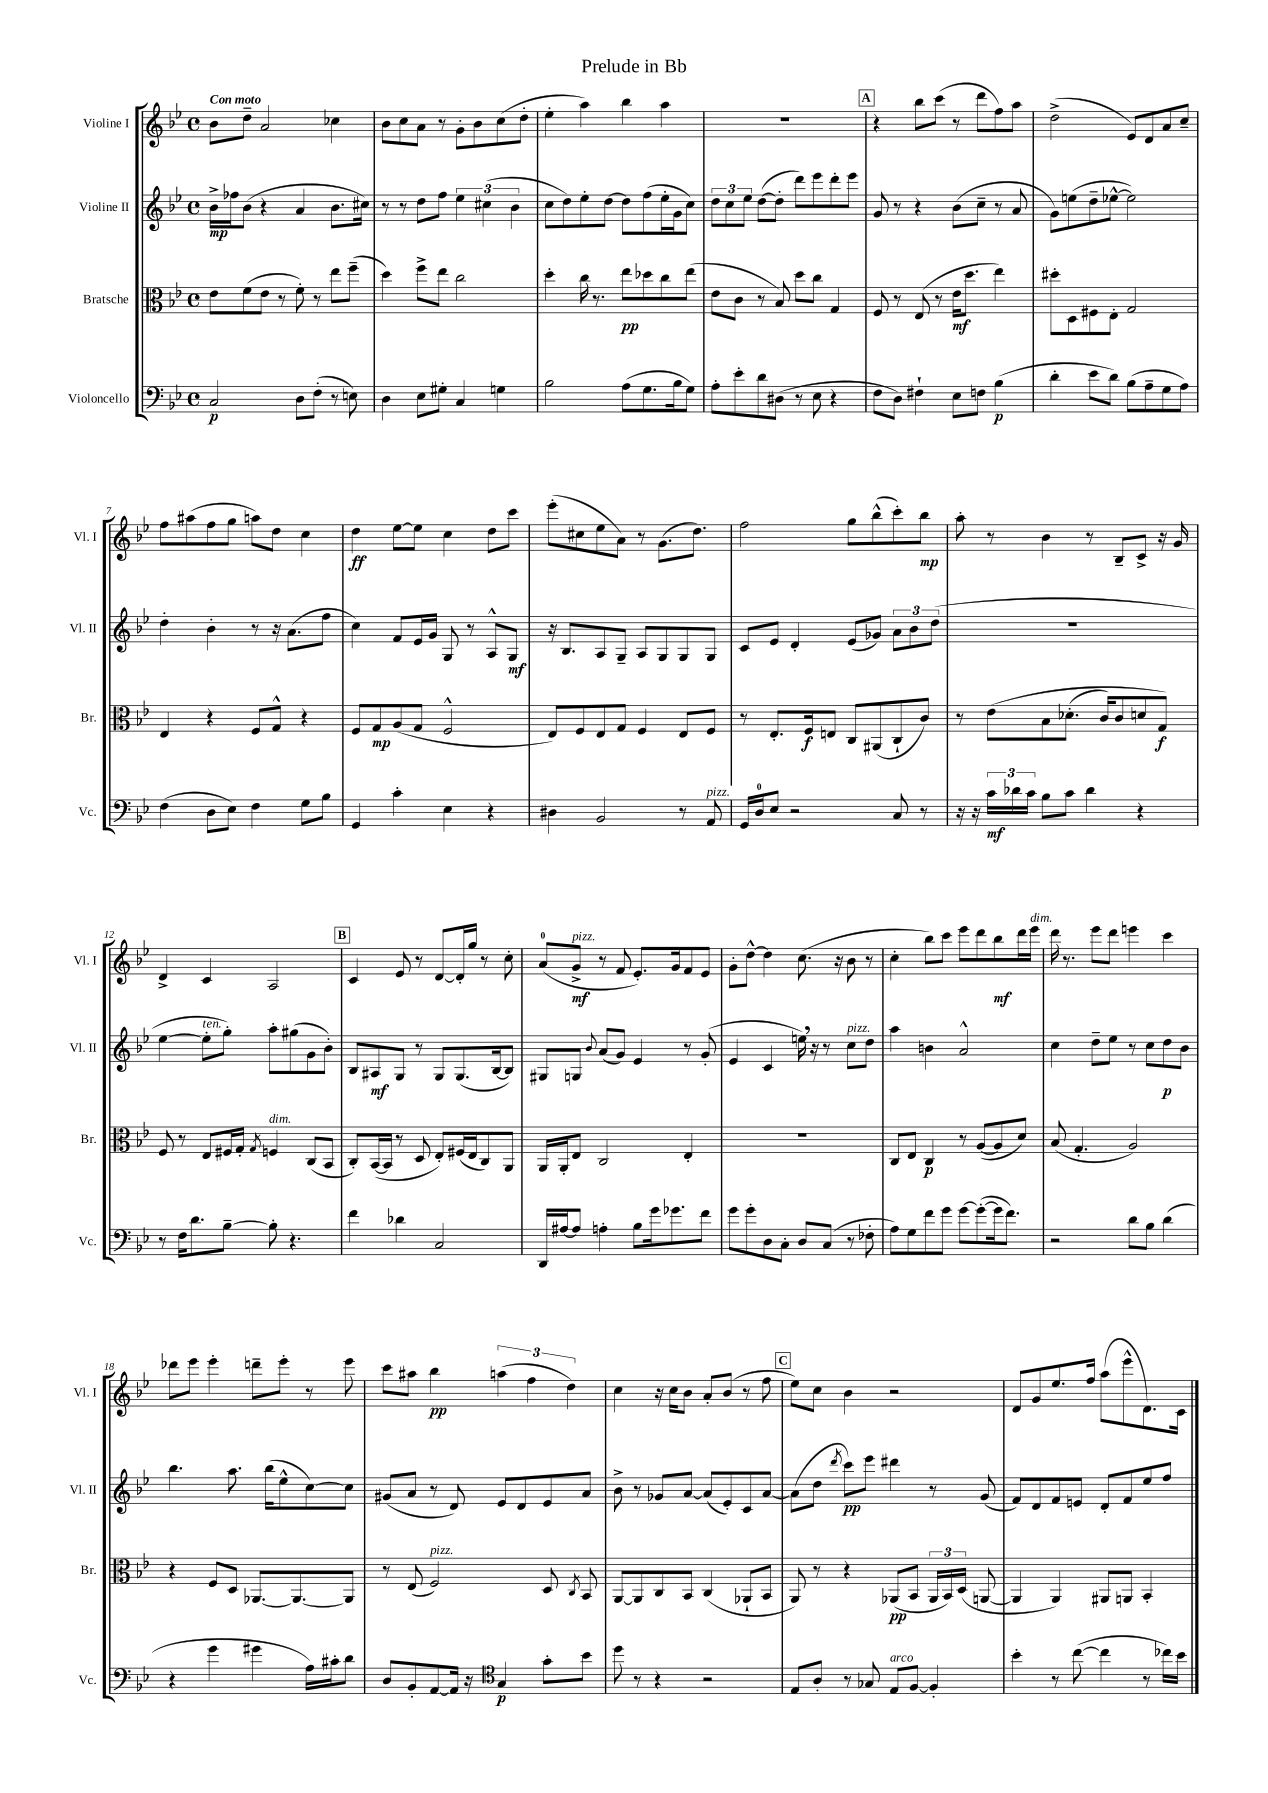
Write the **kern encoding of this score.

**kern	**kern	**kern	**kern
*staff4	*staff3	*staff2	*staff1
*clefF4	*clefC3	*clefG2	*clefG2
*k[b-e-]	*k[b-e-]	*k[b-e-]	*k[b-e-]
*M4/4	*M4/4	*M4/4	*M4/4
*met(c)	*met(c)	*met(c)	*met(c)
2C	8e-	16b-^	8b-
.	.	16ff-	.
.	(8f	(8b-	8dd~
.	8e-	4r	2a
.	8r	.	.
8D	8f')	4a	.
(8F'	8r	.	.
8r	8ee-	8.b-	4cc-
8E)	(8ff~	.	.
.	.	16cc#)	.
=	=	=	=
4D	4dd)	8r	8b-
.	.	8r	8cc
8E-	8ff^	8dd	8a
8G#'	8ee-	8ff	8r
4C	2cc	6ee-	8g'
.	.	.	8b-
.	.	(6cc#	.
4G	.	.	(8cc
.	.	6b-	.
.	.	.	8dd'
=	=	=	=
2B-	4dd'	8cc	4ee-'
.	.	8dd)	.
.	16cc	8ee-'	4aa)
.	8.r	.	.
.	.	[8dd	.
(8A	8ee-	8dd]	4bb-
8.G	8dd-	(8ff	.
.	8cc	16ee-'	4aa
16B-	.	16g	.
8G)	(8ee-	8cc)	.
=	=	=	=
8A'	8e-	12dd	1r
.	.	12cc	.
8e-'	8c	.	.
.	.	12ee-	.
8d	8r	([8dd	.
(8D#	8B-)	8dd']	.
8r	8dd	8ddd)	.
8E-	8cc	8eee-	.
4r	4G	8ddd'	.
.	.	8eee-	.
=	=	=	=
8F	8F	8g	4r
8D)	8r	8r	.
4F#`	(8E-	4r	8bb-
.	8r	.	(8ccc
8E-	16e-	(8b-	8r
.	8.dd	.	.
8F	.	8cc~	8ddd
(4B-	4ee-)	8r	8ff)
.	.	8a	8aa
=	=	=	=
4d'	8dd#'	8g)	(2dd^
.	8D	(8ee	.
8e-	8F#	8dd~	.
8d)	8E-'	[8ee-^^	.
(8B-	2G	2ee-])	8e-)
8A~	.	.	8d
8G	.	.	8a
8A)	.	.	8cc~
=	=	=	=
(4F	4E-	4dd'	8ff
.	.	.	(8aa#
8D	4r	4b-'	8ff
8E-)	.	.	8gg
4F	8F	8r	8aa)
.	8G^^	16r	8dd
.	.	(8.a	.
8G	4r	.	4cc
8B-	.	8ff	.
=	=	=	=
4GG	8F	4cc)	4dd
.	8G	.	.
4c'	(8A	8f	[8ee-
.	8G	16e-	8ee-]
.	.	16g	.
4E-	2F^^	8G	4cc
.	.	8r	.
4r	.	8A^^	8dd
.	.	8G	8ccc
=	=	=	=
4D#	8E-)	16r	(8eee-'
.	.	8.B-	.
.	8F	.	8cc#
2BB-	8E-	8A	8ee-
.	8G	8G~	8a)
.	4F	8A	8r
.	.	8G	(8.g
8r	8E-	8G	.
.	.	.	8.dd)
8AA	8F	8G	.
=	=	=	=
16GG	8r	8c	2ff
16D	.	.	.
8E-	8.E-'	8e-	.
2r	.	4d'	.
.	16F	.	.
.	8E	.	.
.	8C	(8e-	8gg
.	(8AA#	8g-)	(8bb-^^
8C	8C`	12a	8ccc')
.	.	12b-	.
8r	8c)	.	8bb-
.	.	(12dd	.
=	=	=	=
16r	8r	1r	8aa'
16r	.	.	.
24c	&(8e-	.	8r
24d-	.	.	.
24c	.	.	.
8B-	8B-	.	4b-
8c	(8.d-'	.	.
4d-	.	.	8r
.	16c)	.	.
.	8c	.	8B-~
4r	8d	.	8c^
.	8G&)	.	16r
.	.	.	16g
=	=	=	=
8r	8F	[4ee-	4d^
16F	8r	.	.
8.d	.	.	.
.	8E-	8ee-']	4c
[8B-~	16F#	8gg')	.
.	16G'	.	.
.	8qG	.	.
8B-']	4F	8aa'	2A
4.r	.	(8gg#	.
.	(8C	8g	.
.	8BB-	8b-')	.
=	=	=	=
4f	8C')	8B-	4c
.	([16BB-	8A#	.
.	16BB-]	.	.
4d-	8r	8G	8e-
.	8D	8r	8r
2C	8E-')	8G	[8d
.	(16F#	(8.G	16d']
.	16E-	.	16gg
.	8C)	.	8r
.	.	[16B-	.
.	8AA	8B-])	8cc'
=	=	=	=
16DD	16AA	8G#	(8a
[16A#	16AA'	.	.
8A#]	8E-	8G	8g^
.	.	8qqb-	.
4A'	2C	(8a	8r
.	.	8g)	8f
8B-	.	4e-	8.e-')
16g	.	.	.
8.g-	.	.	16g
.	4E-'	8r	8f
8f	.	(8g'	8e-
=	=	=	=
8g	1r	4e-	8g'
8g'	.	.	[8dd^^
8D	.	4c	4dd]
8C'	.	.	.
8D	.	16ee)	(8.cc
.	.	16r	.
(8C	.	8r	.
.	.	.	16r
8r	.	8cc	8b-
8F-'	.	8dd	8r
=	=	=	=
8A)	8C	4aa	4cc'
8G	8E-	.	.
8f	4C	4b	8bb-)
8g	.	.	8ccc
[8g	8r	2a^^	8eee-
(8g'_	([8A	.	8ddd
16g]	8A]	.	8bb-
8.f)	.	.	.
.	8d)	.	16ddd
.	.	.	16eee-
=	=	=	=
2r	(8B-	4cc	16ddd
.	.	.	8.r
.	4.G'	.	.
.	.	8dd~	8eee-
.	.	8ee-	8ddd
8d	2A)	8r	4eee
8B-	.	8cc	.
(4d	.	8dd	4ccc
.	.	8b-	.
=	=	=	=
4r	4r	4.bb-	8ddd-
.	.	.	8eee-
4g	8F	.	4eee-'
.	8D	8.aa	.
4g#	[8.AA-	.	8ddd~
.	.	(16bb-	.
.	.	8ee-^^	8eee-'
.	8.AA-_	.	.
16A)	.	[8cc)	8r
16c#'	.	.	.
8d	8AA-]	8cc]	8eee-
=	=	=	=
8D	8r	(8g#	8ccc
8BB-'	(8E-	8a	8aa#
[8AA	2F)	8r	4bb-
16AA]	.	8d)	.
16r	.	.	.
*clefC4	*	*	*
4G	.	8e-	(6aa
.	.	8d	.
.	.	.	6ff
8g'	8D	8e-	.
.	.	.	6dd)
.	8qC	.	.
8b-	8BB-	8a	.
=	=	=	=
8dd	[8AA	8b-^	4cc
8r	8AA]	8r	.
4r	8C	8g-	16r
.	.	.	16cc
.	8BB-	[8a	8b-
2r	(4C	(8a]	8a'
.	.	8e-')	(8b-
.	8AA-`	8c	8r
.	8BB-	[8a	8ff
=	=	=	=
8E-	8AA)	(8a]	8ee-)
8A'	8r	8dd	8cc
.	.	8qddd	.
8r	4r	8ccc)	4b-
8G-	.	8eee-	.
8E-	(8AA-	4ddd#	2r
[8F	8BB-	.	.
4F']	24AA-	8r	.
.	24BB-)	.	.
.	(24D	.	.
.	[8AA	(8g	.
=	=	=	=
4b-'	4AA]	8f)	8d
.	.	8d	8g
8r	4AA)	8f	8.ee-
([8cc	.	8e	.
.	.	.	16ff
4cc]	8AA#	8d'	(8aa
.	8AA	8f	8eee-^^
8r	4BB-'	8ee-	8.d)
16cc-)	.	8ff	.
16b-	.	.	16c
==	==	==	==
*-	*-	*-	*-
